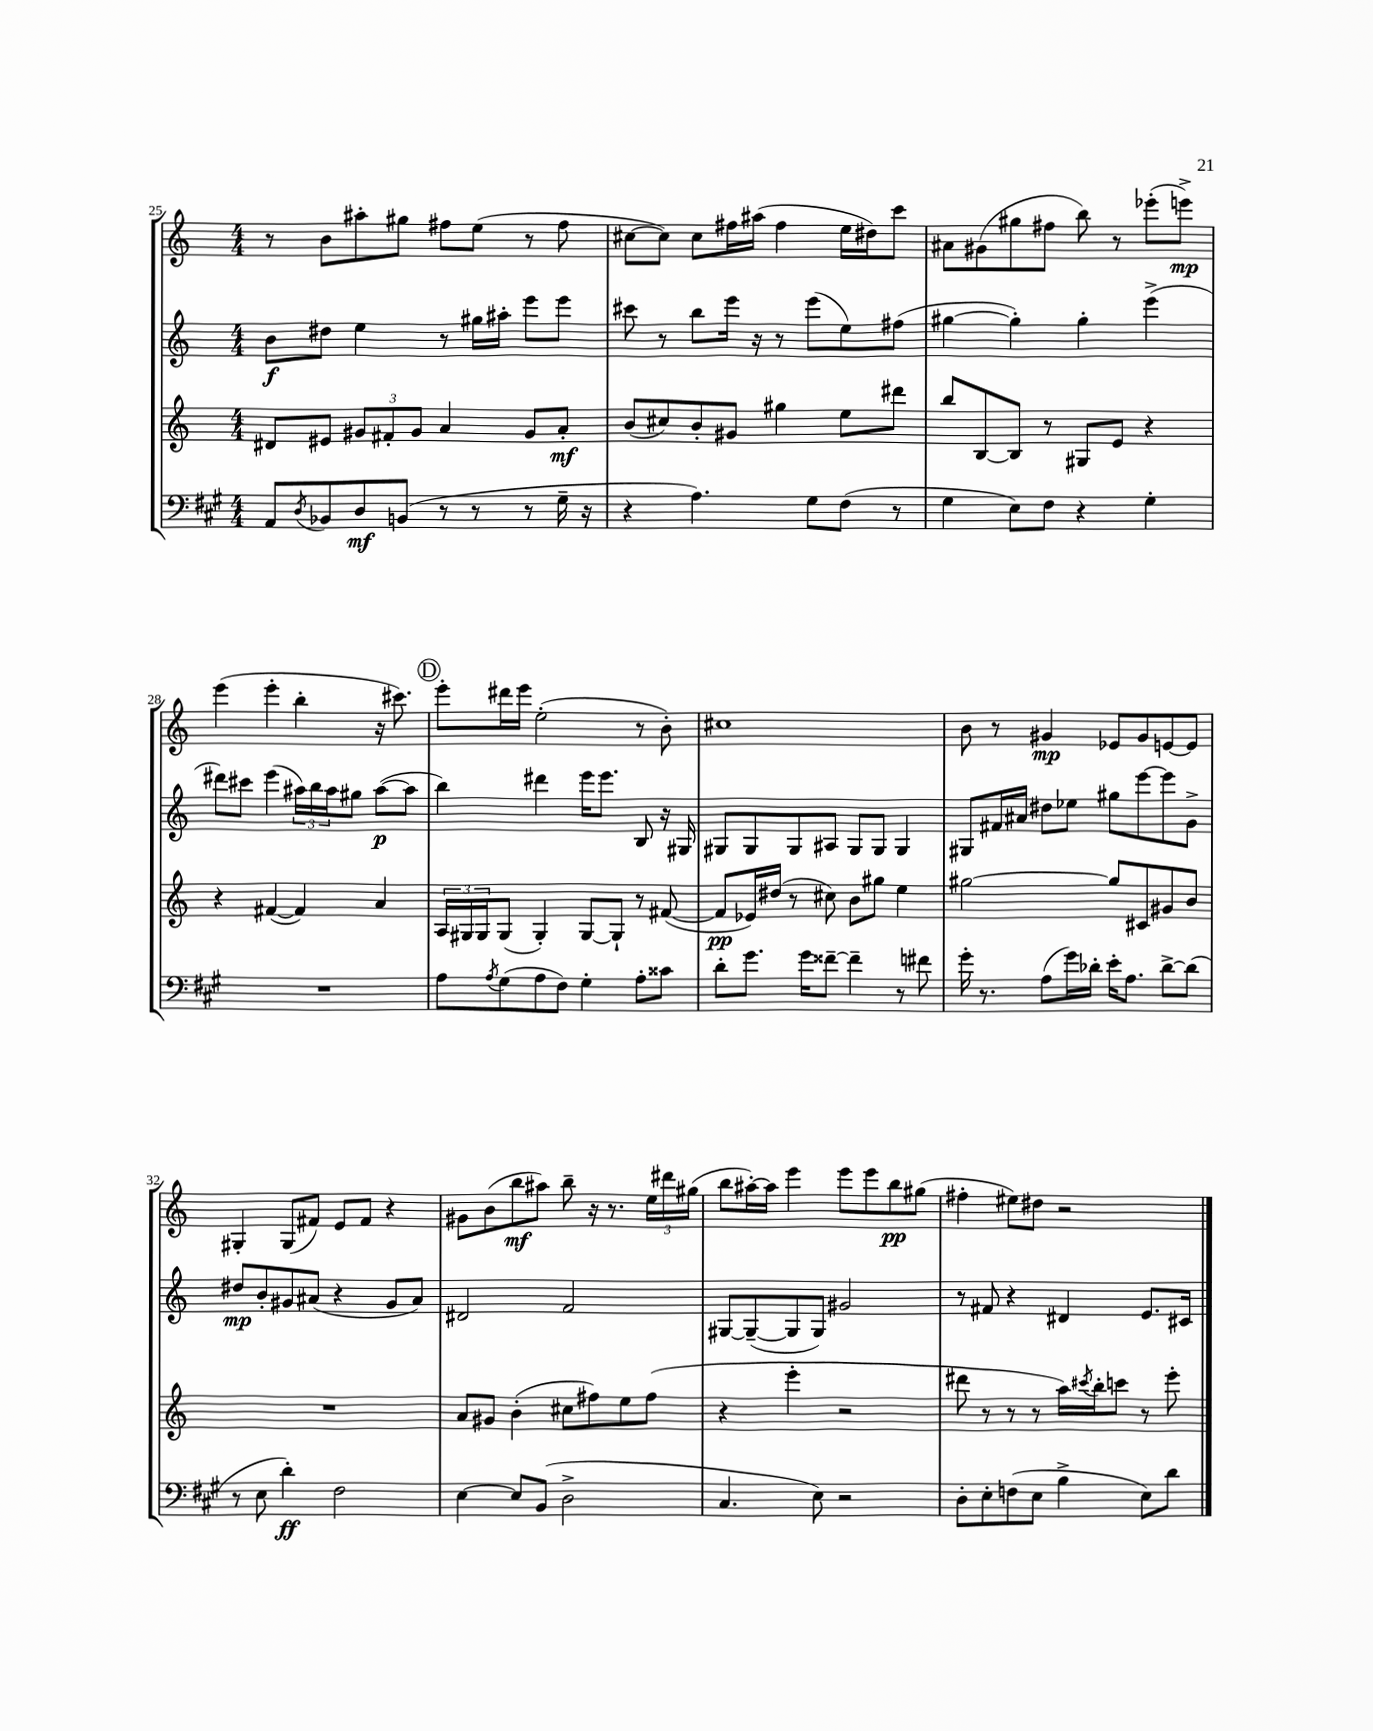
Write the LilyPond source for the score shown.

<<
\new StaffGroup <<
\new Staff = "s0" {
    \clef treble \key c \major \numericTimeSignature \time 4/4
    r8 b'8 ais''8-. gis''8 fis''8 e''8( r8 fis''8 |
    cis''8~ cis''8) cis''8 fis''16 ais''16( fis''4 e''16 dis''16) c'''8 |
    ais'8 gis'8( gis''8 fis''8 b''8) r8 ees'''8-.( e'''8->\mp) |
    e'''4( e'''4-. b''4-. r16 cis'''8.) |
    \mark \markup { \circle "D" } e'''8-. dis'''16 e'''16 e''2-.( r8 b'8-.) |
    cis''1 |
    b'8 r8 gis'4\mp ees'8 gis'8 e'8~ e'8 |
    gis4-. gis8( fis'8) e'8 fis'8 r4 |
    gis'8 b'8( b''8\mf ais''8) b''8-- r16 r8. \tuplet 3/2 { e''16 dis'''16 gis''16( } |
    b''8 ais''16~-.) ais''16 e'''4 e'''8 e'''8 b''8\pp gis''8( |
    fis''4-. eis''8) dis''8 r2 \bar "|." |
}
\new Staff = "s1" {
    \clef treble \key c \major \numericTimeSignature \time 4/4
    b'8\f dis''8 e''4 r8 gis''16 ais''16-. e'''8 e'''8 |
    cis'''8 r8 b''8 e'''16 r16 r8 e'''8( e''8) fis''8( |
    gis''4~ gis''4-.) gis''4-. e'''4->( |
    dis'''8) cis'''8 e'''4( \tuplet 3/2 { ais''16) b''16 ais''16 } gis''8 ais''8~\p( ais''8 |
    \mark \markup { \circle "D" } b''4) dis'''4 e'''16 e'''8. b8 r16 gis16 |
    gis8 gis8 gis8 ais8 gis8 gis8 gis4 |
    gis8 fis'16 ais'16 dis''8 ees''8 gis''8 e'''8~ e'''8 g'8-> |
    dis''8\mp b'8-. gis'8 ais'8( r4 gis'8 ais'8) |
    dis'2 f'2 |
    gis8~ gis8~--( gis8 gis8) gis'2 |
    r8 fis'8 r4 dis'4 e'8. cis'16 \bar "|." |
}
\new Staff = "s2" {
    \clef treble \key c \major \numericTimeSignature \time 4/4
    dis'8 eis'8 \tuplet 3/2 { gis'8 fis'8-. gis'8 } a'4 gis'8 a'8-.\mf |
    b'8( cis''8) b'8-. gis'8 gis''4 e''8 dis'''8 |
    b''8 b8~ b8 r8 gis8 e'8 r4 |
    r4 fis'4~( fis'4) a'4 |
    \mark \markup { \circle "D" } \tuplet 3/2 { a16 gis16 gis16 } gis8( gis4-.) gis8~ gis8-! r8 fis'8~( |
    fis'8\pp ees'16) dis''16( r8 cis''8) b'8 gis''8 e''4 |
    gis''2~ gis''8 cis'8 gis'8 b'8 |
    R1 |
    a'8 gis'8 b'4-.( cis''8 fis''8) e''8 fis''8( |
    r4 e'''4-. r2 |
    dis'''8 r8 r8 r8 a''16) \acciaccatura { cis'''8 } b''16-. c'''8 r8 e'''8-. \bar "|." |
}
\new Staff = "s3" {
    \clef bass \key a \major \numericTimeSignature \time 4/4
    a,8 \acciaccatura { d8 } bes,8 d8\mf b,8( r8 r8 r8 gis16-- r16 |
    r4 a4.) gis8 fis8( r8 |
    gis4 e8) fis8 r4 gis4-. |
    R1 |
    \mark \markup { \circle "D" } a8 \acciaccatura { a8 } gis8( a8 fis8) gis4-. a8-. cisis'8 |
    d'8-. gis'8. gis'16 fisis'8~-- fisis'4-- r8 fis'8 |
    gis'16-. r8. a8( gis'16) des'16-. e'16-. a8. des'8~-> des'8( |
    r8 e8 d'4-.\ff) fis2 |
    e4~ e8 b,8( d2-> |
    cis4. e8) r2 |
    d8-. e8-. f8( e8 b4-> e8) d'8 \bar "|." |
}
>>
>>
\layout { \context { \Score currentBarNumber = #25 } }
